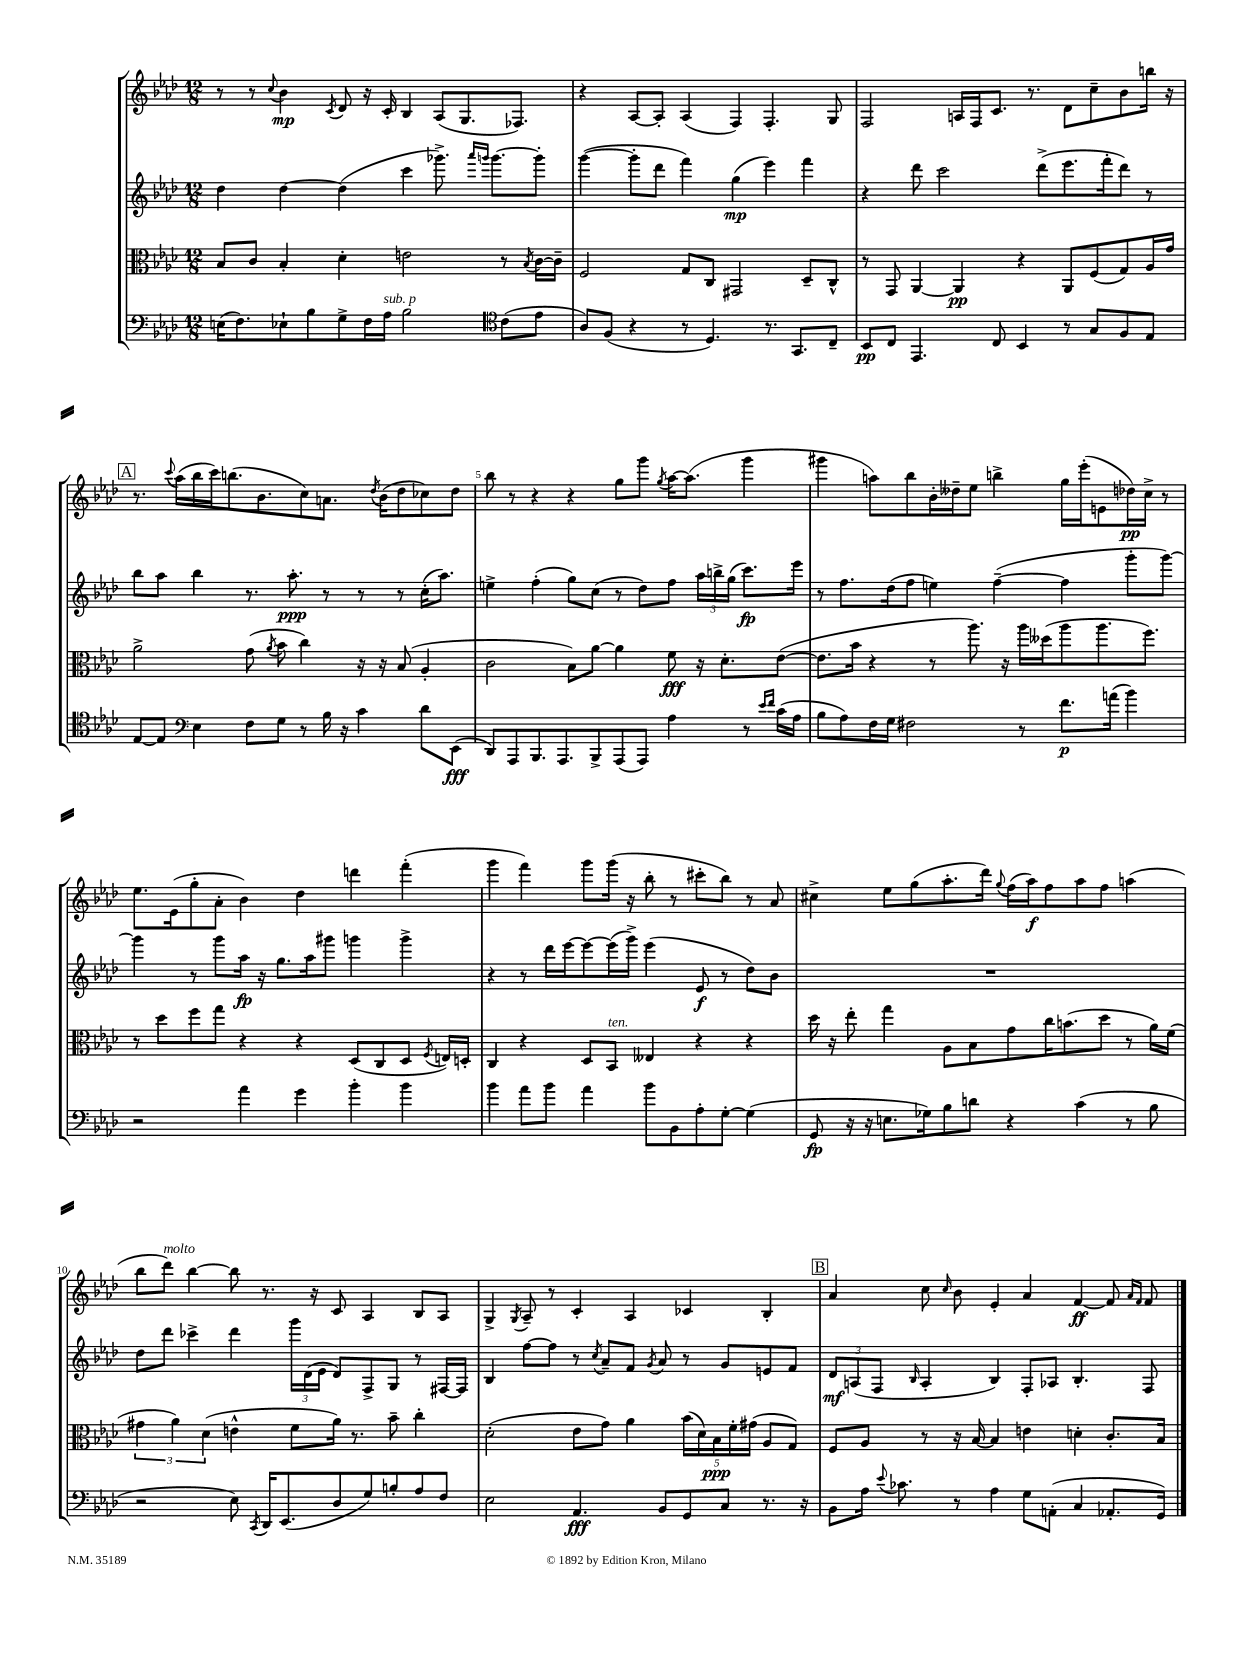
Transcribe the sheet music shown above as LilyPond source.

<<
\new StaffGroup <<
\new Staff = "s0" {
    \clef treble \key aes \major \numericTimeSignature \time 12/8
    \autoBeamOff r8 r8 \appoggiatura { c''8 } bes'4\mp \acciaccatura { c'8 } des'8 r16 c'16-. bes4 aes8[( g8. fes8.]) |
    r4 aes8[~ aes8]-. aes4( f4) f4.-. g8 |
    f2 a16[ f16 c'8.] r8. des'8[ c''8-- bes'8 b''16] r16 |
    \mark \markup { \box "A" } r8. \appoggiatura { c'''8 } aes''16[( bes''16 c'''16) b''8.( bes'8. c''8) a'8.] \acciaccatura { des''8 } bes'16[( des''8 ces''8) des''8] |
    bes''8 r8 r4 r4 g''8[ g'''8] \acciaccatura { g''8 } aes''16[~ aes''8.]( g'''4 |
    gis'''4 a''8[) bes''8 bes'16-. deses''16-- ees''8] b''4-> g''16[ ees'''16-.( e'8 des''16\pp) c''16]-> r8 |
    ees''8.[ ees'16( g''8-. aes'8]-. bes'4) des''4 d'''4 f'''4-.( |
    g'''4 f'''4) g'''8[ g'''16]( r16 bes''8-. r8 cis'''8[-. bes''8]) r8 aes'8 |
    cis''4-> ees''8[ g''8( aes''8.-. des'''16]) \appoggiatura { g''8 } f''16[( aes''16\f) f''8 aes''8 f''8] a''4( |
    bes''8[ des'''8]^\markup { \italic "molto" }) bes''4~ bes''8 r8. r16 c'8 aes4 bes8[ aes8] |
    g4-> \acciaccatura { g8 } aes8-- r8 c'4-. aes4 ces'4 bes4-. |
    \mark \markup { \box "B" } aes'4 c''8 \grace { c''16 } bes'8 ees'4-. aes'4 f'4~\ff f'8 \grace { aes'16[ f'16] } f'8 \bar "|." |
}
\new Staff = "s1" {
    \clef treble \key aes \major \numericTimeSignature \time 12/8
    \autoBeamOff des''4 des''4~ des''4( c'''4 ges'''8.->) \grace { aes'''16[ g'''16] } g'''8.[~ g'''8]-. |
    g'''4~( g'''8[-. des'''8] f'''4) g''4\mp( ees'''4) f'''4 |
    r4 des'''8 c'''2 des'''8[->( ees'''8. f'''16-. des'''8]) r8 |
    \mark \markup { \box "A" } bes''8[ aes''8] bes''4 r8. aes''8.-.\ppp r8 r8 r8 c''16[-.( aes''8.]) |
    e''4-> f''4-.( g''8[) c''8]( r8 des''8[) f''8] \tuplet 3/2 { aes''16[ b''16-> g''16]( } c'''8.[\fp) ees'''16] |
    r8 f''8.[ des''16( f''8] e''4) f''4~--( f''4 g'''8[-. g'''8]~) |
    g'''4 r8 g'''8[ aes''16]\fp r16 g''8.[ aes''16 gis'''8] g'''4 g'''4-> |
    r4 r8 des'''16[ ees'''16~ ees'''8~ ees'''16( g'''16]->) ees'''4( ees'8\f r8 des''8[) bes'8] |
    R1. |
    des''8[ des'''8] ces'''4-> des'''4 \tuplet 3/2 { g'''16[ des'16( ees'16] } des'8[) f8-> g8] r8 fis16[~ fis16] |
    bes4 f''8[~ f''8] r8 \acciaccatura { c''8 } aes'8[-- f'8] \acciaccatura { g'8 } aes'8 r8 g'8[ e'8 f'8] |
    \mark \markup { \box "B" } \tuplet 3/2 { des'8[\mf a8( f8] } \grace { bes16 } a4-. bes4) f8[-. aes8] bes4.-. f8 \bar "|." |
}
\new Staff = "s2" {
    \clef alto \key aes \major \numericTimeSignature \time 12/8
    \autoBeamOff bes8[ c'8] bes4-. des'4-. e'2 r8 \acciaccatura { bes8 } c'16[~ c'16]-- |
    f2 g8[ c8] gis,2 des8[-- c8]-^ |
    r8 g,8 aes,4~ aes,4\pp r4 aes,8[ f8( g8) aes16 g'16] |
    \mark \markup { \box "A" } aes'2-> g'8( \acciaccatura { aes'8 } bes'8 c''4) r16 r16 bes8( aes4-. |
    c'2 bes8[) aes'8]~ aes'4 f'8\fff r16 des'8.[-. ees'8]~( |
    ees'8.[ bes'16] r4 r8 aes''8.) r16 aes''16[ deses''16( aes''8 aes''8. f''8.]) |
    r8 des''8[ f''8 g''8] r4 r4 des8[( c8 des8] \acciaccatura { f8 } e16[) d16]-. |
    c4 r4 des8[ bes,8]^\markup { \italic "ten." } eeses4 r4 r4 |
    des''16 r16 ees''8-. g''4 aes8[ bes8 g'8 c''16 b'8.( des''8] r8 aes'16[) f'16]( |
    \tuplet 3/2 { gis'4 aes'4) des'4( } e'4-^ f'8[ aes'16]) r8. bes'8-- c''4-. |
    des'2-.( ees'8[ g'8]) aes'4 \tuplet 5/4 { bes'16[( des'16) bes16\ppp f'16-. gis'16]( } aes8[ g8]) |
    \mark \markup { \box "B" } f8[ aes8] r8 r16 bes16~ bes4 e'4 d'4-. c'8.[-. bes16] \bar "|." |
}
\new Staff = "s3" {
    \clef bass \key aes \major \numericTimeSignature \time 12/8
    \autoBeamOff e16[( f8.) ees8-! bes8 g8-> f16 aes16]^\markup { \italic "sub. p" } bes2 \clef tenor c'8[( ees'8] |
    aes8[) f8]( r4 r8 des4.) r8. g,8.[ c8]-- |
    bes,8[\pp c8] ees,4. c8 bes,4 r8 g8[ f8 ees8] |
    \mark \markup { \box "A" } ees8[~ ees8] \clef bass ees4 f8[ g8] r8 bes16 r16 c'4 des'8[ ees,8]\fff( |
    des,8[) aes,,8 bes,,8. aes,,8. bes,,8-> aes,,8( aes,,8]) aes4 r8 \grace { ees'16[ f'16] } c'16[( aes16] |
    bes8[ aes8) f16 g16] fis2 r8 f'8.[\p a'16]( bes'4) |
    r2 aes'4 g'4 bes'4-. bes'4 |
    bes'4 aes'8[ bes'8] aes'4 bes'8[ bes,8 aes8-. g8]~-. g4( |
    g,8\fp r16 r16 e8.[ ges16) bes8 d'8] r4 c'4( r8 bes8 |
    r2 ees8) \acciaccatura { c,8 } des,16[ ees,8.( des8 g8) b8-. aes8 f8] |
    ees2 aes,4.\fff bes,8[ g,8 c8] r8. r16 |
    \mark \markup { \box "B" } bes,8[ aes16] \appoggiatura { ees'8 } ces'8. r8 aes4 g8[ a,8]-.( c4 aes,8.[-. g,16]) \bar "|." |
}
>>
>>
\layout { \context { \Score \override BarNumber.break-visibility = ##(#f #t #t) barNumberVisibility = #(every-nth-bar-number-visible 5) } }
